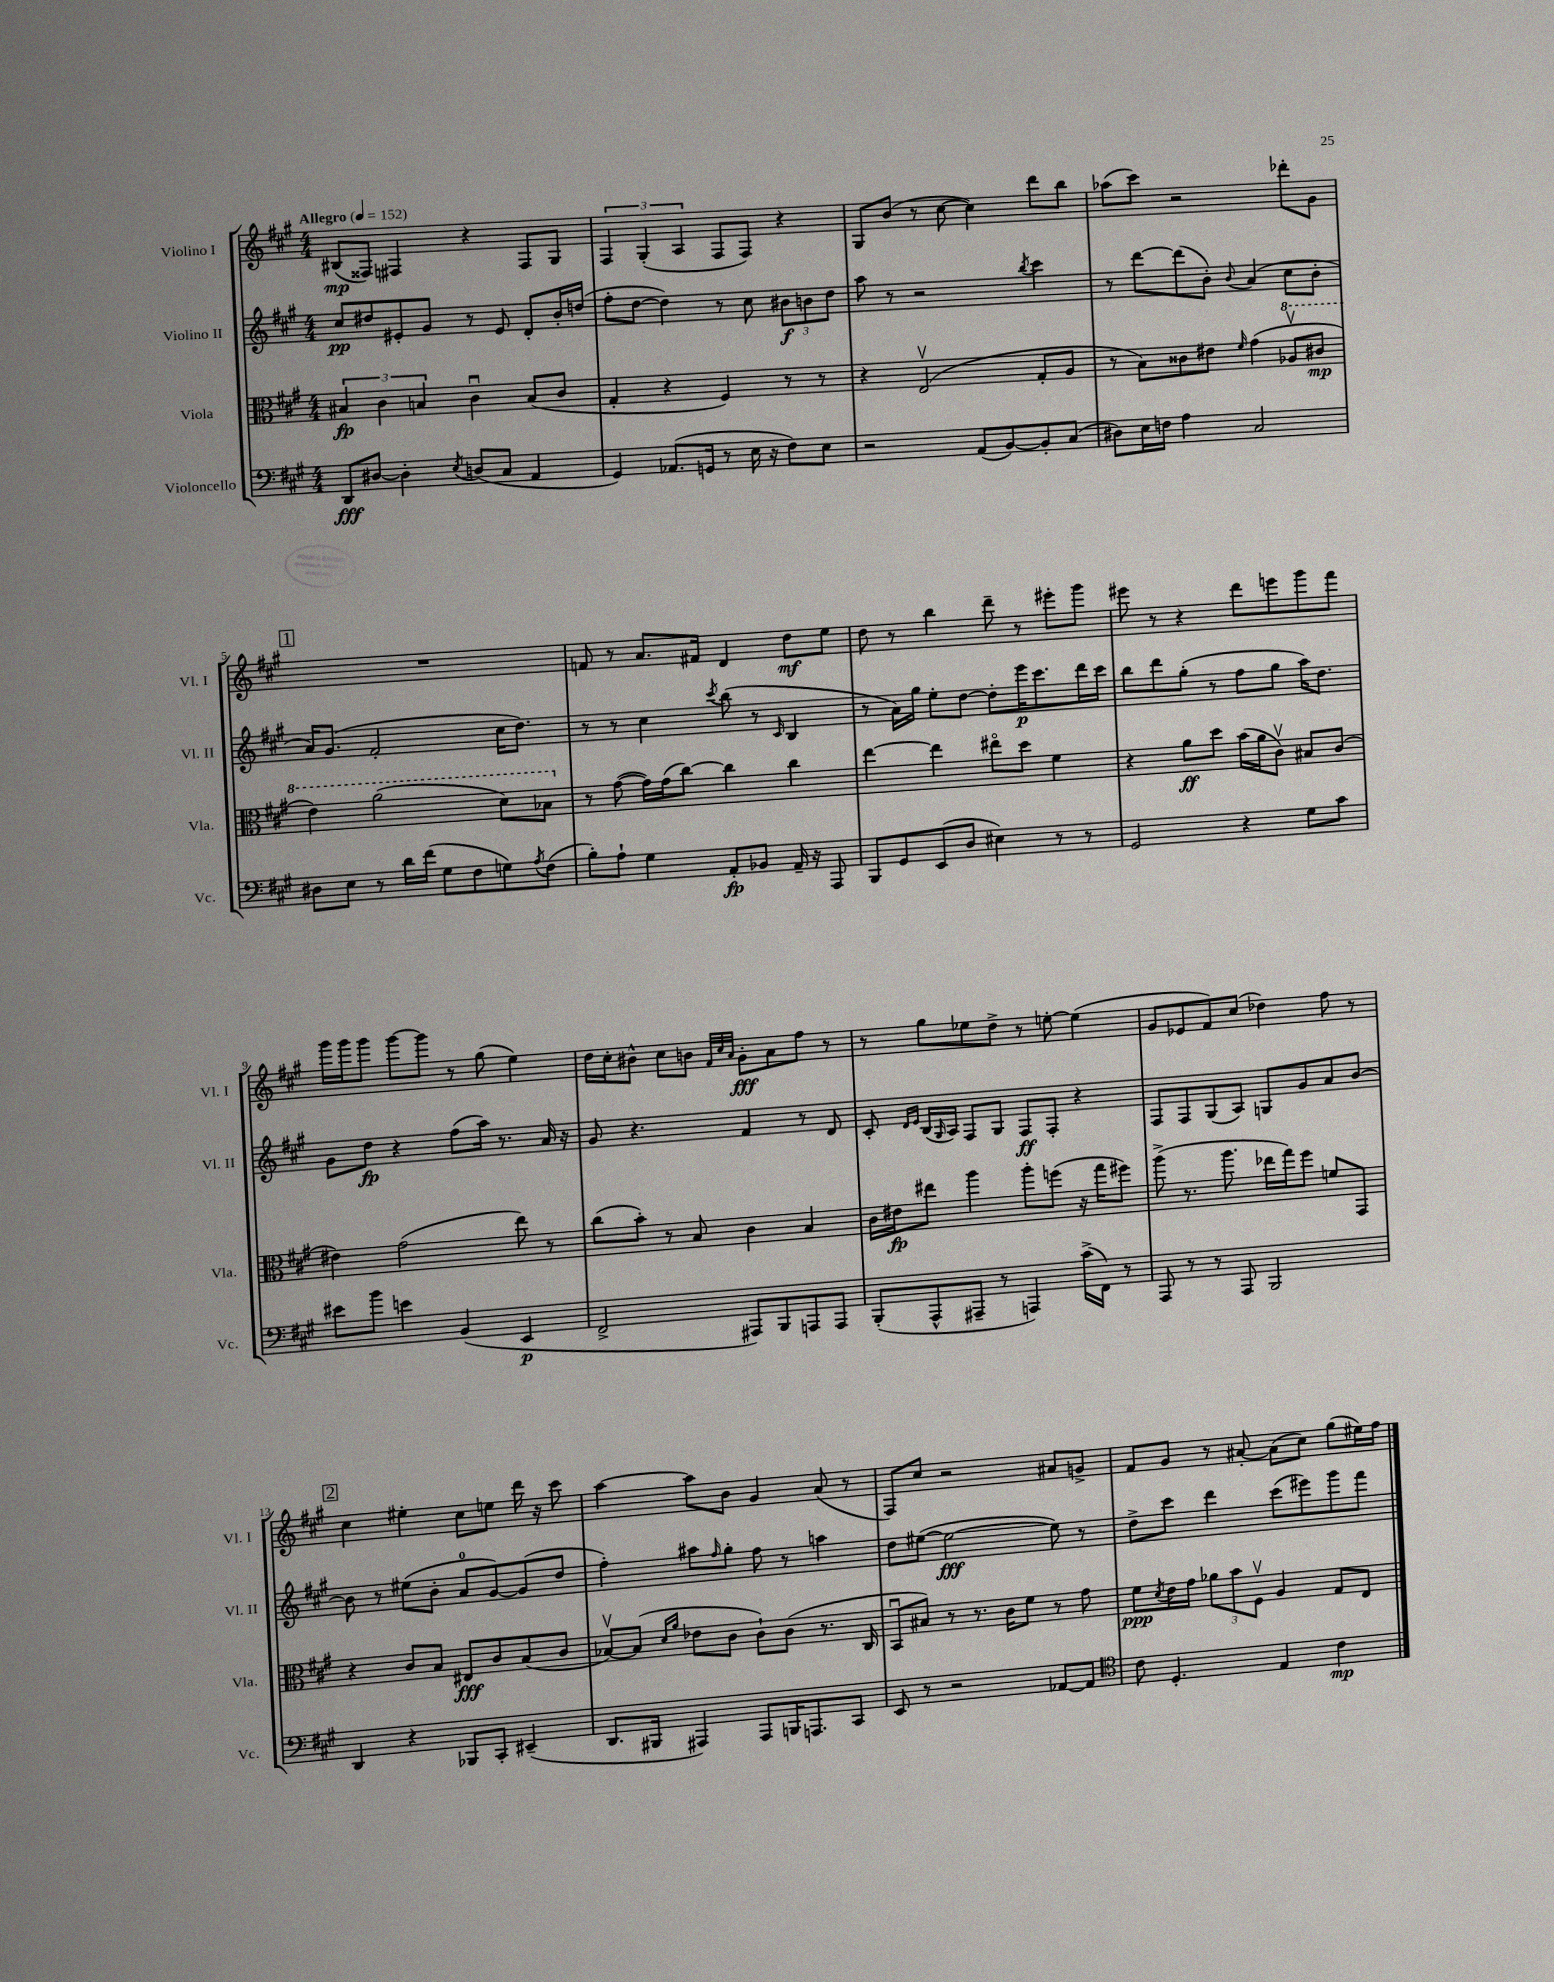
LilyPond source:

<<
\new StaffGroup <<
\new Staff = "s0" \with { instrumentName = "Violino I" shortInstrumentName = "Vl. I" } {
    \clef treble \key a \major \numericTimeSignature \time 4/4 \tempo "Allegro" 4 = 152
    bis8\mp( fisis8) fis4 r4 fis8 gis8 |
    \tuplet 3/2 { fis4 gis4-.( a4 } fis8 fis8) r4 |
    gis8 b'8( r8 cis''8~ cis''4) d'''8 b''8 |
    aes''8( cis'''8) r2 des'''8-. gis'8 |
    \mark \markup { \box "1" } R1 |
    f'8 r8 a'8. fis'16 d'4 d''8\mf e''8 |
    d''8 r8 b''4 d'''8-- r8 eis'''8-. gis'''8 |
    eis'''8 r8 r4 d'''8 e'''8 gis'''8 fis'''8 |
    gis'''16 gis'''16 gis'''8 gis'''8~ gis'''8 r8 gis''8( e''4) |
    d''16 cis''16-. bis'8-^ cis''8 b'8 \grace { fis'32 cis''32 a'32 } gis'8-.\fff a'8 fis''8 r8 |
    r8 gis''8 ees''8 d''8-> r8 e''8~-. e''4( |
    gis'8 ees'8 fis'8) cis''8( des''4) fis''8 r8 |
    \mark \markup { \box "2" } cis''4 eis''4-. cis''8 e''8 d'''16 r16 cis'''8 |
    a''4~ a''8 b'8 gis'4 a'8( r8 |
    fis8) cis''8 r2 ais'8 g'8-> |
    fis'8 gis'8 r8 ais'8~-. ais'8( cis''8) gis''8( eis''16) fis''16 \bar "|." |
}
\new Staff = "s1" \with { instrumentName = "Violino II" shortInstrumentName = "Vl. II" } {
    \clef treble \key a \major \numericTimeSignature \time 4/4
    cis''8\pp dis''8 eis'8-. gis'8 r8 eis'8 d'8-. b'16-. d''16( |
    fis''8-. d''8~ d''4) r8 cis''8 \tuplet 3/2 { bis'8\f b'8 d''8 } |
    a''8 r8 r2 \acciaccatura { b''8 } cis'''4 |
    r8 d'''8~ d'''8( b'8-.) \appoggiatura { b'8 } a'4( cis''8 b'8-. |
    \mark \markup { \box "1" } a'16) gis'8.( fis'2-. cis''16 d''8.) |
    r8 r8 cis''4 \acciaccatura { cis'''8 } b''8( r8 \grace { cis'16 } b4 |
    r8 a'16) gis''16 e''8-. d''8~ d''8-. e'''16\p cis'''8. d'''16 cis'''16 |
    b''8 d'''8 gis''8-.( r8 fis''8 gis''8 a''16) d''8. |
    gis'8 d''8\fp r4 fis''8( a''16) r8. a'16 r16 |
    gis'8 r4. fis'4 r8 d'8 |
    cis'8-. \grace { d'16 e'16 } b16( \grace { gis16 } a16) fis8 gis8 fis8\ff fis8-. r4 |
    fis8 fis8 gis8( a8) g8 gis'8 a'8 b'8~ |
    \mark \markup { \box "2" } b'8 r8 eis''8( b'8-. a'8-0 gis'8~) gis'8( d''8 |
    fis''4-.) ais''8 \grace { fis''16 } gis''8-. fis''8 r8 a''4 |
    d''8 eis''8~( eis''2~\fff eis''8) r8 |
    d''8-> cis'''8 d'''4 cis'''8( eis'''8) gis'''8 fis'''8 \bar "|." |
}
\new Staff = "s2" \with { instrumentName = "Viola" shortInstrumentName = "Vla." } {
    \clef alto \key a \major \numericTimeSignature \time 4/4
    \tuplet 3/2 { bis4\fp cis'4 b4 } cis'4\downbow b8( cis'8 |
    gis4-. r4 fis4) r8 r8 |
    r4 e2\upbow( gis8-. a8 |
    r8 b8) cisis'8 eis'8 \grace { fis'16 } gis'4( \ottava #1 aes'8\upbow cis''!8\mp |
    \mark \markup { \box "1" } e''4) a''2( d''8) bes'8 \ottava #0 |
    r8 gis'8~( gis'16) gis'16( cis''8~) cis''4 cis''4 |
    e''4~ e''4 eis''8\flageolet d''8 fis'4 |
    r4 a'8\ff d''8 b'16( a'16 cis'8\upbow) bis8 cis'8( |
    eis'4) gis'2( e''8) r8 |
    cis''8( b'8-.) r8 b8 cis'4 b4 |
    cis'16 eis'16\fp eis''8 a''4 a''8-. f''8( r16 gis''16 fis''8) |
    a''8->( r8. a''8. ees''16 gis''16) fis''8 f'8 gis,8 |
    \mark \markup { \box "2" } r4 cis'8 b8 eis8\fff cis'8 b8( cis'8 |
    bes8~\upbow) bes8( \grace { d'16 a'16 } ees'8 cis'8 cis'8-!) cis'8( r8. cis16 |
    b,8\downbow bis8) r8 r8. cis'16 fis'8 r8 gis'8 |
    fis'8\ppp \acciaccatura { d'8 } e'16 gis'16 \tuplet 3/2 { aes'8 b'8 fis8\upbow } a4 gis8 e8 \bar "|." |
}
\new Staff = "s3" \with { instrumentName = "Violoncello" shortInstrumentName = "Vc." } {
    \clef bass \key a \major \numericTimeSignature \time 4/4
    d,8\fff dis8~ dis4-. \acciaccatura { e8 } d8( cis8 a,4 |
    gis,4) aes,8.( g,16 r8 e16 r16 fis8) e8 |
    r2 a,8( b,8~) b,8-. cis8( |
    dis8) e16 f16 a4 cis2 |
    \mark \markup { \box "1" } dis8 e8 r8 d'16 fis'16( gis8 fis8 g8) \acciaccatura { a8 } fis8( |
    b8-.) a8-! gis4 a,8-.\fp bes,8 a,16-- r16 a,,8 |
    b,,8 gis,8 e,8( d8 eis4) r8 r8 |
    gis,2 r4 gis8 cis'8 |
    eis'8 b'8 e'4 b,4( e,4\p |
    fis,2-> ais,,8) b,,8 a,,8 a,,8 |
    b,,8-.( a,,8-^ ais,,8-- r8 a,,4) cis'16->( fis,16) r8 |
    a,,8 r8 r8 a,,8 b,,2 |
    \mark \markup { \box "2" } d,4 r4 bes,,8 cis,8-. eis,4--( |
    d,8. bis,,16 ais,,4) ais,,8 b,,16 a,,8. cis,8 |
    e,8 r8 r2 aes,8~ aes,8 |
    \clef tenor cis'8 d4.-. e4 cis'4\mp \bar "|." |
}
>>
>>
